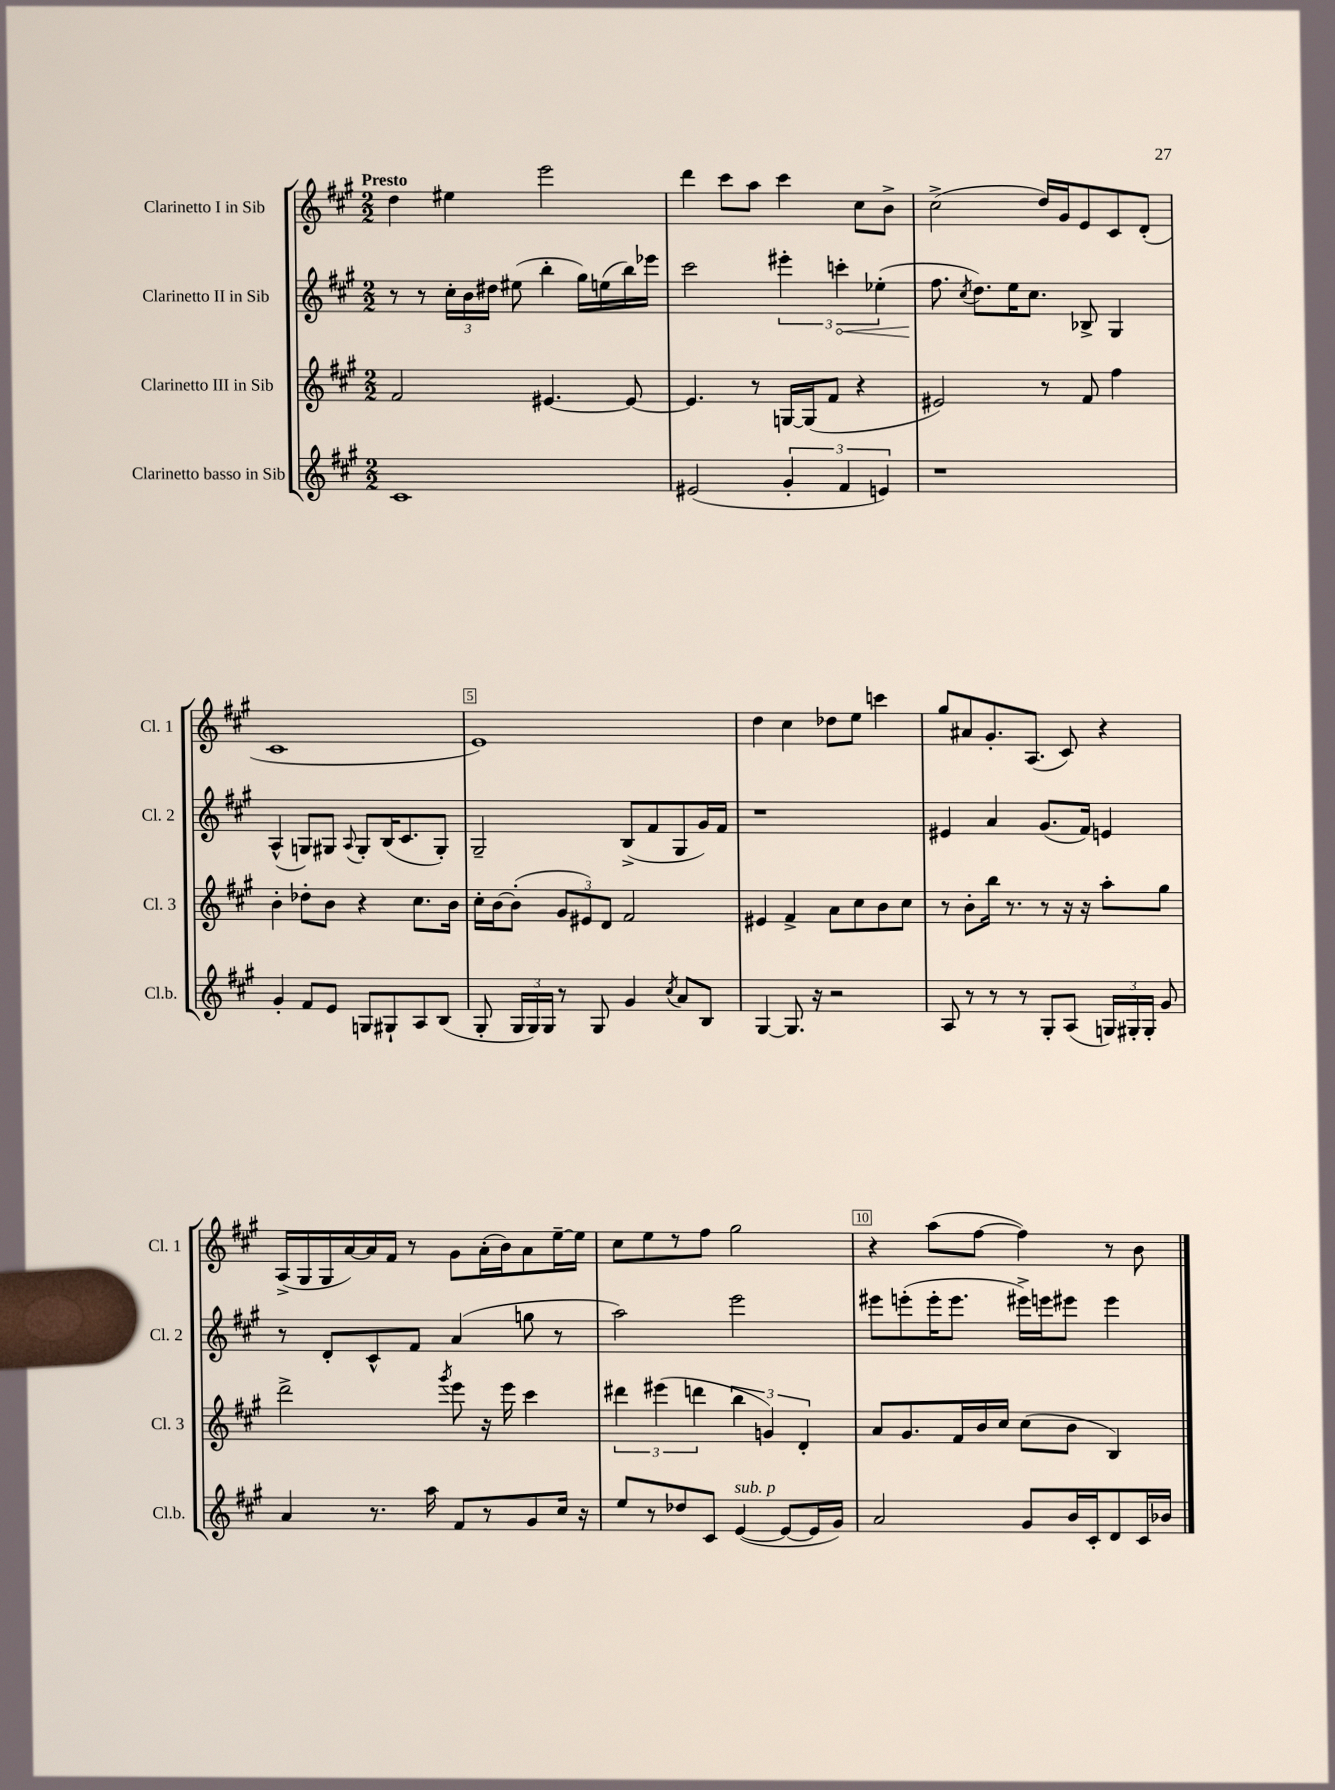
<<
\new StaffGroup <<
\new Staff = "s0" \with { instrumentName = "Clarinetto I in Sib" shortInstrumentName = "Cl. 1" } {
    \clef treble \key a \major \numericTimeSignature \time 2/2 \tempo "Presto"
    \autoBeamOff d''4 eis''4 e'''2 |
    d'''4 cis'''8[ a''8] cis'''4 cis''8[ b'8]-> |
    cis''2->( d''16[) gis'16 e'8 cis'8 d'8]-.( |
    cis'1 |
    e'1) |
    d''4 cis''4 des''8[ e''8] c'''4 |
    gis''8[ ais'8 gis'8.-. a8.]( cis'8) r4 |
    a16[->( gis16 gis16 a'16~) a'16 fis'16] r8 gis'8[ a'16-.( b'16) a'8 e''16~-- e''16] |
    cis''8[ e''8 r8 fis''8] gis''2 |
    r4 a''8[( fis''8]~ fis''4) r8 b'8 \bar "|." |
}
\new Staff = "s1" \with { instrumentName = "Clarinetto II in Sib" shortInstrumentName = "Cl. 2" } {
    \clef treble \key a \major \numericTimeSignature \time 2/2
    \autoBeamOff r8 r8 \tuplet 3/2 { cis''16[-. b'16 dis''16] } eis''8( b''4-. gis''16[) e''16( b''16) ees'''16] |
    cis'''2 \tuplet 3/2 { eis'''4-. \once \override Hairpin.circled-tip = ##t c'''4-.\< ees''4-.( } |
    fis''8.\! \acciaccatura { cis''8 } d''8.[) e''16 cis''8.] bes8-> gis4 |
    a4-^( g8[) gis8] \appoggiatura { a8 } gis8[-. b16( cis'8. gis8]-.) |
    gis2-- b8[->( fis'8 gis8 gis'16) fis'16] |
    r1 |
    eis'4 a'4 gis'8.[( fis'16]) e'4 |
    r8 d'8[-. cis'8-^ fis'8] a'4( g''8 r8 |
    a''2) e'''2 |
    eis'''8[ e'''8-.( e'''16-. e'''8.] eis'''16[->) e'''16 eis'''8] eis'''4 \bar "|." |
}
\new Staff = "s2" \with { instrumentName = "Clarinetto III in Sib" shortInstrumentName = "Cl. 3" } {
    \clef treble \key a \major \numericTimeSignature \time 2/2
    \autoBeamOff fis'2 eis'4.~ eis'8~ |
    eis'4. r8 g16[~ g16( fis'8] r4 |
    eis'2) r8 fis'8 fis''4 |
    b'4-. des''8[-. b'8] r4 cis''8.[ b'16] |
    cis''16[-. b'16~ b'8]-.( \tuplet 3/2 { gis'8[ eis'8) d'8] } fis'2 |
    eis'4 fis'4-> a'8[ cis''8 b'8 cis''8] |
    r8 b'8[-. b''16] r8. r8 r16 r16 a''8[-. gis''8] |
    d'''2-> \acciaccatura { gis'''8 } e'''8 r16 e'''16 cis'''4 |
    \tuplet 3/2 { dis'''4 eis'''4( d'''4 } \tuplet 3/2 { b''4 g'4) d'4-. } |
    a'8[ gis'8. fis'16 b'16 cis''16] cis''8[( b'8] b4) \bar "|." |
}
\new Staff = "s3" \with { instrumentName = "Clarinetto basso in Sib" shortInstrumentName = "Cl.b." } {
    \clef treble \key a \major \numericTimeSignature \time 2/2
    \autoBeamOff cis'1 |
    eis'2( \tuplet 3/2 { gis'4-. fis'4 e'4) } |
    r1 |
    gis'4-. fis'8[ e'8] g8[ gis8-! a8 b8]( |
    gis8-. \tuplet 3/2 { gis16[ gis16) gis16] } r8 gis8 gis'4 \acciaccatura { cis''8 } a'8[ b8] |
    gis4~ gis8. r16 r2 |
    a8 r8 r8 r8 gis8[-. a8]( \tuplet 3/2 { g16[) gis16-. gis16]-. } gis'8 |
    a'4 r8. a''16 fis'8[ r8 gis'8 cis''16] r16 |
    e''8[ r8 des''8 cis'8] e'4~^\markup { \italic "sub. p" }( e'8[~ e'16 gis'16]) |
    a'2 gis'8[ b'16 cis'16-. d'8 cis'16 bes'16] \bar "|." |
}
>>
>>
\layout { \context { \Score \override BarNumber.break-visibility = ##(#f #t #t) barNumberVisibility = #(every-nth-bar-number-visible 5) \override BarNumber.stencil = #(make-stencil-boxer 0.1 0.3 ly:text-interface::print) } }
